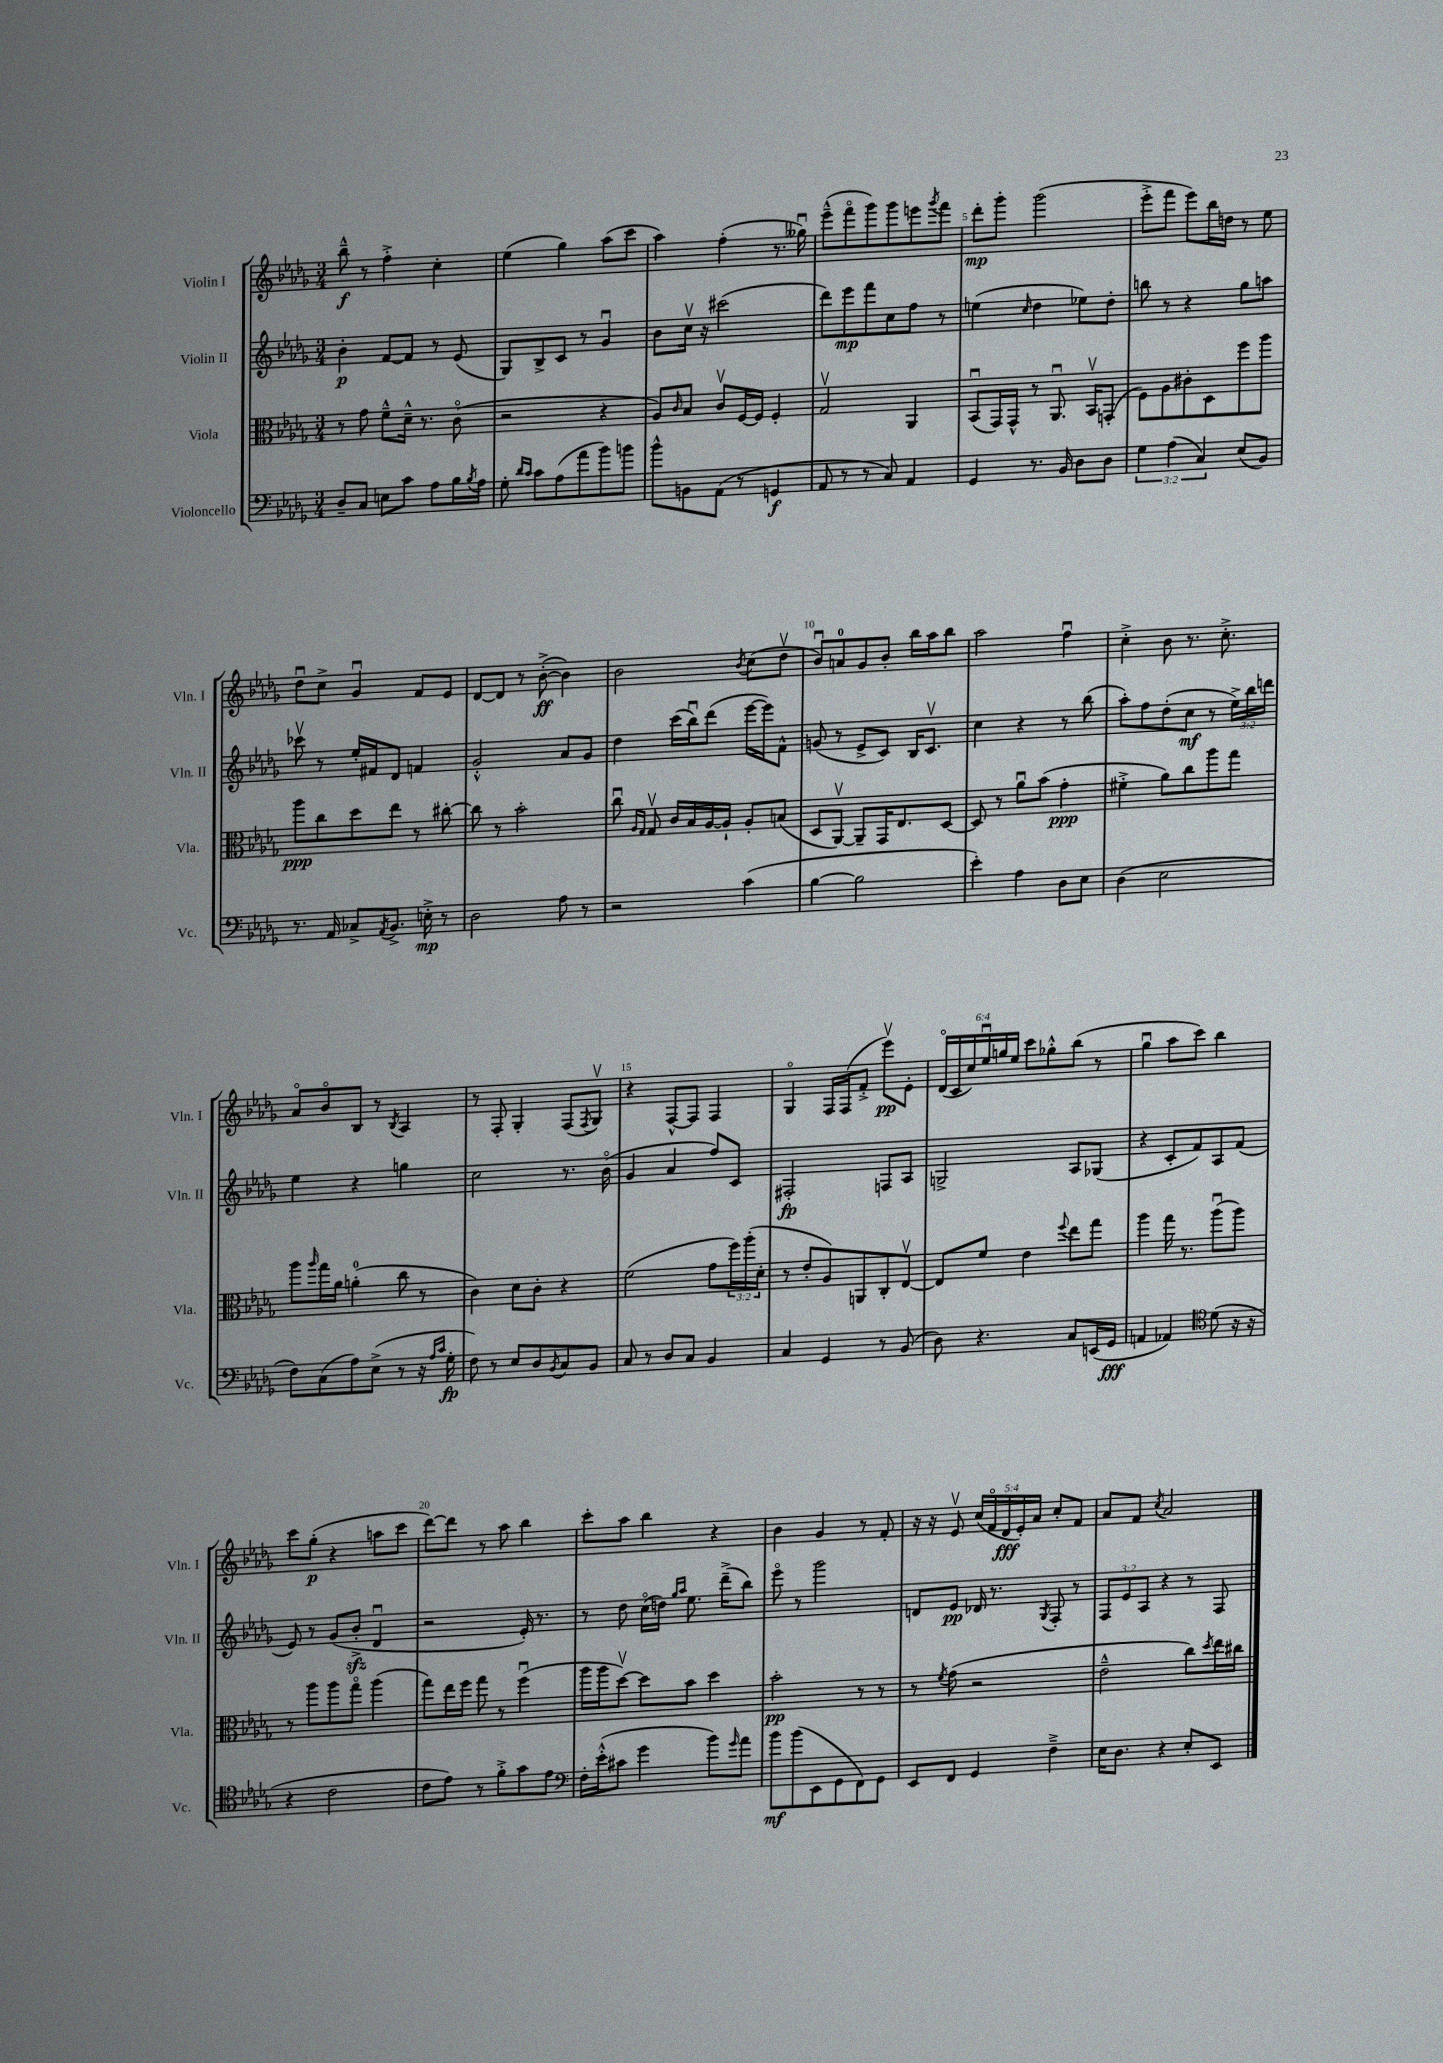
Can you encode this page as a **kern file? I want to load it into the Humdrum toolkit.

**kern	**kern	**kern	**kern
*staff4	*staff3	*staff2	*staff1
*clefF4	*clefC3	*clefG2	*clefG2
*k[b-e-a-d-g-]	*k[b-e-a-d-g-]	*k[b-e-a-d-g-]	*k[b-e-a-d-g-]
*M3/4	*M3/4	*M3/4	*M3/4
8D-~/L	8r	4b-'\	8bb-~^^\
8C/J	8g-\	.	8r
8E\L	8f~^^\L	[8f/L	4ff'^\
8c\J	16d-~^^\Jk	8f/]J	.
.	8.r	.	.
8A-\L	.	8r	4cc'\
16B-\L	(8co\	(8e-/	.
8qB-/	.	.	.
16A-\JJ	.	.	.
=	=	=	=
8G-'\	2r	8G-/L)	(4ee-\
16qqd-/LL	.	.	.
16qqc/JJ	.	.	.
8c\L	.	8B-^/	.
(8A-\	.	8c/J	4gg-\)
8a-\	.	8r	.
8b-\)	4r	4g-u/	(8aa-\L
8b\J	.	.	8ccc\J
=	=	=	=
8b-^^\L	8A-/L)	8b-\L	4aa-\)
.	16qqc/	.	.
8BB\	8B-/J	16ccv\Jk	.
.	.	16r	.
(8AA-\J	8cv/L	(2ccc#\	(4ff'\
8r	[16F/L	.	.
.	16F/]JJ	.	.
4GG/	4F'/	.	8.r
.	.	.	16gg--u\)
=	=	=	=
8AA-/	2G-v/	8ddd-\L)	(8eee-~^^\L
8r	.	8eee-\	8fffo\
8r	.	8fff\	8ggg-\)
8C/)	.	8cc\	8ggg-\
4AA-/	4AA-/	8ff\J	8eee\
.	.	.	8qggg-/
.	.	8r	8fff\J
=	=	=	=
4GG-/	(8BB-u/L	(4ee\	8ddd-'\L
.	16GG-/L)	.	8ggg-'\J
.	16GG-^^/JJ	.	.
.	.	16qqcc/	.
8.r	8r	4dd-\	(2ggg-\
.	8.AA-u/	.	.
16BB-/	.	.	.
8D-\L	.	8ee-\L)	.
.	16BB-v/LK	.	.
8D-\J	(8GG'/J	8dd-'\J	.
=	=	=	=
6G-\	8F\L)	8bb\	8eee-'^\L
.	8A-\	8r	8fff\J
(6A-\	.	.	.
.	8c#'\	4r	8eee-\L)
6C/)	.	.	.
.	8D-\	.	16bb-\L
.	.	.	16dd\JJ
(8E-/L	8ff\	8gg-\L	8r
8BB-/J)	8aa-\J	8aa\J	8ee-\
=	=	=	=
8.r	8aa-\L	8ccc-v\	8dd-u\L
.	8cc\	8r	8cc^\J
16AA-/	.	.	.
8C-^/L	8dd-\	16ee-'/LL	4g-u/
.	.	16f#/J	.
8qAA-/	.	.	.
8.BB-^/J	8ee-\J	8d-/J	.
.	8r	4f/	8f/L
16E'^\	.	.	.
8r	[8cc#'\	.	8e-/J
=	=	=	=
2D-\	8cc#\]	2g-'^^/	[8d-/L
.	8r	.	8d-/]J
.	2b-'\	.	8r
.	.	.	([8b-'^\
8A-\	.	8a-/L	4b-\])
8r	.	8g-/J	.
=	=	=	=
2r	8ccu\	4dd-\	2b-\
.	16qqA-/LL	.	.
.	16qqG-/JJ	.	.
.	8G-v/	.	.
.	16c/LL	(16ccc\LL	.
.	16B-/	16bb-u\J)	.
.	[16A-/	(8ddd-\J	.
.	16A-`/]JJ	.	.
.	.	.	8qb-/
(4c\	8A-'/L	[16eee-\LL	(8cc\L
.	.	16eee-\]J)	.
.	(8B/J	8f^^\J	8dd-v\J
=	=	=	=
[4B-\	8D-/L	(8g/	8b-u/L)
.	[8AA-v/J)	8r	8a/
2B-\]	8AA-~/]L	8e-^/L	8g-/
.	16GG-/K	8c/J)	8b-'/J
.	8.E-/	.	.
.	.	16B-/LK	16bb-\LL
.	.	8.cv/J	16aa-\J
.	[8D-/J	.	8bb-\J
=	=	=	=
4e-'\)	8D-/]	4cc\	2aa-\
.	8r	.	.
4A-\	8a-u\L	4r	.
.	(8b-\J	.	.
8D-\L	4g-'\	8r	4ffu\
8E-\J	.	(8bb-\	.
=	=	=	=
(4D-\	4f#'^\	8aa-'\L)	4cc'^\
.	.	8ff\	.
2E-\	8a-\L)	(8dd-'\	8b-\
.	8cc\	8cc\J	8.r
.	8aa-\	8r	.
.	.	.	8.cc'^\
.	8gg-\J	24ee-^\LL)	.
.	.	24bb-\	.
.	.	24ddd\JJ	.
=	=	=	=
8F\L)	8aa-\L	4ee-\	8a-o/L
.	16qqaa-/	.	.
(8C\	16gg-\L	.	8b-o/
.	16a-\JJ	.	.
8A-\)	(4a'\	4r	8B-/J
(8E-^\J	.	.	8r
.	.	.	8qB-/
8r	8cc\	4gg\	4A-/
16r	8r	.	.
16qqA-/LL	.	.	.
16qqc/JJ	.	.	.
16G-'\	.	.	.
=	=	=	=
8F\)	4c\)	2cc\	8r
8r	.	.	8F'/
8E-/L	8d-\L	.	4G-'/
8D-/	8c'\J	.	.
8qBB-/	.	.	.
8C/	4r	8.r	(8F/L
.	.	.	8qF/
8BB-/J	.	.	8G-v/J)
.	.	(16b-o\	.
=	=	=	=
8C/	(2f\	4g-/	4r
8r	.	.	.
8D-/L	.	4a-/	[8F^^/L
8C/J	.	.	8F/]J
4BB-/	8g-\L	8ff/L)	4F/
.	24ff\L)	8c/J	.
.	(24aa-'\	.	.
.	24d-'\JJ	.	.
=	=	=	=
4C/	8r	2F#'/	4G-o/
.	8e-'/L	.	.
4GG-/	8A-/)	.	16F/LL
.	.	.	(16F/J
.	8AA/	.	8f'^/J
8r	8C'/	8F/L	8eee-v\L)
(8BB-/	[8E-v/J	8A-/J	8e-'\J
=	=	=	=
8D-\)	8E-/]L	2G^/	(24d-o/LL
.	.	.	24c/
.	.	.	24cc/)
4.r	8f/J	.	24ee-u/
.	.	.	24gg/
.	.	.	24ee-/JJ
.	4e-\	.	8ccc\L
.	.	.	8gg-'^^\
.	8qqff/	.	.
8C/L	8ee-\L	8A-/L	(8bb-\J
(16EE/L	8gg-\J	(8G-/J	8r
16GG-/JJ	.	.	.
=	=	=	=
4AA/	4aa-\	4r	4gg-u\
4AA-/)	16gg-\	8c'/L	8aa-\L
.	8.r	.	.
.	.	8f/)	8ccc\J)
*clefC4	*	*	*
(8d-\	(8aa-u\L	8A-/	4bb-\
16r	8aa-\J)	(8f/J	.
16r	.	.	.
=	=	=	=
4r	8r	8e-/)	8ccc\L
.	8aa-\L	8r	(8gg-'\J
2c\	8aa-\	(8g-/L	4r
.	8gg-o\J	8b-'^/J	.
.	(4aa-\	4d-u/	8aa\L
.	.	.	8ccc\J
=	=	=	=
8c\L	8gg-\L)	2r	[8ddd-\L)
8e-\J)	16ee-\L	.	8ddd-\]J
.	16ff\JJ	.	.
8r	8gg-\	.	8r
8f'^\L	8r	.	8aa-\
8g-\	(4ffu\	16e-'/)	4bb-\
.	.	8.r	.
8e-\J	.	.	.
=	=	=	=
*clefF4	*	*	*
16F'\LL	16aa-\LL	8r	8ccc'\L
(16e-'^^\J	16aa-\J	.	.
8c#\J	[8dd-v\J)	8dd-\	8aa-\J
4g-\	8dd-\]L	(16cco\LL	4bb-\
.	.	16dd\JJ)	.
.	.	16qqgg-/LL	.
.	.	16qqaa-/JJ	.
.	8b-\J	8.ee-\	.
8b-\L)	4dd-\	.	4r
.	.	(16ddd-~^\LK	.
16qqg-/	.	.	.
8a-\J	.	8bb-\J)	.
=	=	=	=
8b-\L	2b-'\	8eee-o\	4b-\
(8b-\	.	8r	.
8EE-\	.	2ggg-\	4g-/
8GG-\	.	.	.
8FF\)	8r	.	8r
8GG-\J	8r	.	8f'/
=	=	=	=
8EE-/L	8r	8d/L	16r
.	.	.	16r
.	8qf/	.	.
8FF/J	(8g-\	8e-/J	8e-v/
4GG-/	2r	16d-/	(20cc/LL
.	.	.	20fo/
.	.	8.r	.
.	.	.	20d-/
.	.	.	20e-'/)
.	.	.	20a-/JJ
.	.	8qG-/	.
4F~^\	.	8F'/	8cc'/L
.	.	8r	8f/J
=	=	=	=
16E-\LK	2e-~^^\	12F/L	8a-/L
8.D-\J	.	.	.
.	.	12e-/	.
.	.	.	8f/J
.	.	12A-/J	.
.	.	.	8qcc/
4r	.	4r	2a-/
8E-'/L	8cc\L)	8r	.
.	8qdd-/	.	.
8EE-/J	16ee-\L	8F/	.
.	16cc#\JJ	.	.
==	==	==	==
*-	*-	*-	*-
